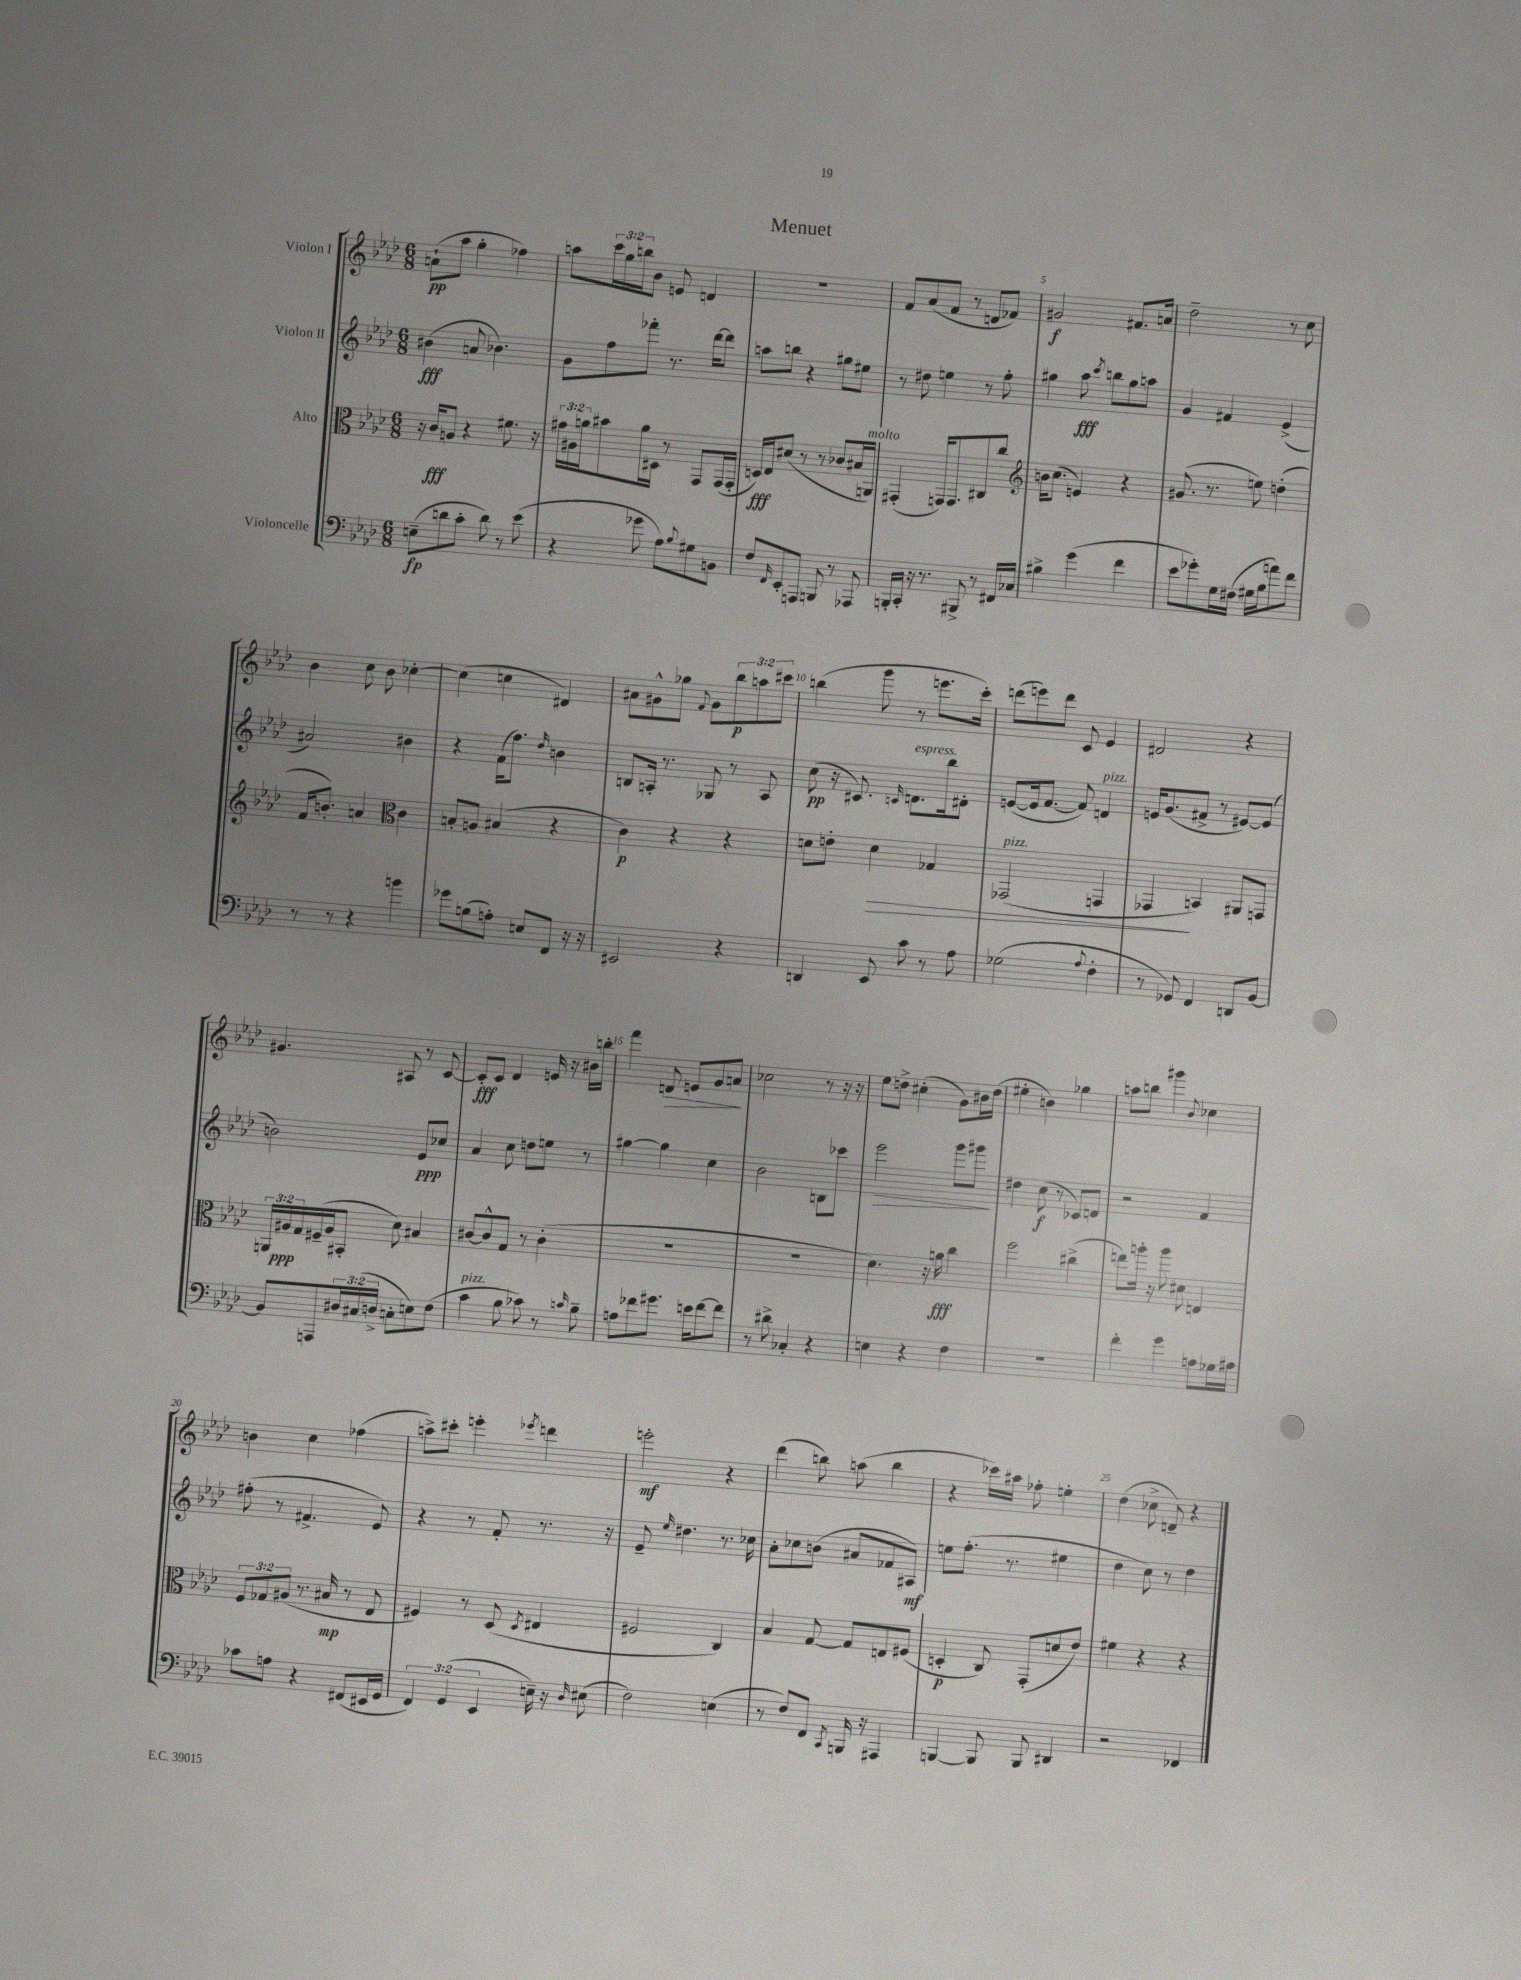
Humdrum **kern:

**kern	**kern	**kern	**kern
*staff4	*staff3	*staff2	*staff1
*clefF4	*clefC3	*clefG2	*clefG2
*k[b-e-a-d-]	*k[b-e-a-d-]	*k[b-e-a-d-]	*k[b-e-a-d-]
*M6/8	*M6/8	*M6/8	*M6/8
(8E~	16r	(4b#	(8a`
.	16c	.	.
8d	8A	.	8aa-
8c'	4r	8a	4gg'
8d)	.	4.b-)	.
8r	8.f#	.	4ff-)
(8e-	.	.	.
.	16r	.	.
=	=	=	=
4r	24g#	8g	8aa
.	24A#	.	.
.	24a	.	.
.	8b#	8ff	24ccc
.	.	.	24gg
.	.	.	24bb
8g-	16a	8fff-'	8b-
.	16D#	.	.
8A-)	8r	8.r	8e
8qqB-	.	.	.
8G#	8GG	.	4d
.	.	[16ddd-	.
8BB	(16GG	8ddd-]	.
.	16GG'	.	.
=	=	=	=
8F	16D)	8aa	2.r
.	16E-	.	.
16qqFF	.	.	.
8EE-'	(8d#	8bb	.
8AAA	8r	4r	.
8BBB	8r	.	.
8r	8c-	8gg#	.
8AAA-	16B#	8ee#	.
.	16AA)	.	.
=	=	=	=
16BBB'	(4GG#'	8r	8f
16CC'	.	.	.
16r	.	8dd#	(8a-
8.r	.	.	.
.	16GG)	4ee	8f
.	8.GG	.	.
8BBB#^	.	.	8r
8r	8C#	8r	8d
16FF#	8cc	8ff'	8f-)
16C-	.	.	.
=	=	=	=
*	*clefG2	*	*
4B#^	16b	4gg#	2g#
.	(8.cc	.	.
(4g	4e)	8aa-	.
.	.	8qccc	.
.	.	8bb	.
4f	4r	8gg#	8.f#
.	.	8aa	.
.	.	.	16a
=	=	=	=
8e-	(8.g#	4g	2dd-~
8g-')	.	.	.
.	8.r	.	.
16G	.	4f#	.
(16F#	.	.	.
16G#	8ee)	.	.
16B-	.	.	.
8a)	(4dd'	(4e-^	8r
8f	.	.	8cc
=	=	=	=
8r	16f	2a#)	4b-
.	8.b')	.	.
8r	.	.	.
4r	4a	.	8cc
.	.	.	8b-
*	*clefC3	*	*
4b	4c	4b#	[4cc-'
=	=	=	=
8g-	8B'	4r	(4cc-]
(8B	8A	.	.
8A')	(4B#	(16f	4cc
.	.	8.ff)	.
8E	.	.	.
.	.	16qqdd-	.
8FF	4r	4b	4d#)
16r	.	.	.
16r	.	.	.
=	=	=	=
2EE#	4c)	8B	8a#
.	.	16A'	8g#^^
.	.	8.r	.
.	4r	.	8gg-
.	.	.	8qqf
.	.	8G-	8g#
4r	4r	8r	12bb-
.	.	.	12aa
.	.	8A	.
.	.	.	12ccc#
=	=	=	=
4DD	8d	(8cc	(4bb
.	8e'	16r	.
.	.	8.c#)	.
8EE-	4d	.	8ggg
.	.	16qqc	.
8c	.	8.d	8r
8r	4G-	.	8.eee
.	.	16bb-	.
8A-	.	8d#'	.
.	.	.	16ccc')
=	=	=	=
(2G-	(2GG-	([8e	(8ddd
.	.	16e]	8eee)
.	.	[8.f	.
.	.	.	8ddd
.	.	8f])	8c
8qqA-	.	.	.
4F'	4GG	4d	4e-
=	=	=	=
8r	4GG-	16e	2d#
.	.	(8.g	.
8GG-)	.	.	.
4FF	4BB)	8f#^	.
.	.	8r	.
8DD	8AA#	[8e#)	4r
[8BB-	8GG	(8e#]	.
=	=	=	=
8BB-]	24AA	2b)	4.g#
.	24A#	.	.
.	24G	.	.
8AAA	(16F#~	.	.
.	16A#	.	.
24D#	8BB#'	.	.
(24C#	.	.	.
24D^	.	.	.
8C'	8d-)	.	8A#
8E)	4B#	8e-	8r
(8F	.	8cc-	[8c
=	=	=	=
4c	[8c#	4a-	8c']
.	8c#^^]	.	8c
8B-	8G	8cc	4d-
8c-)	8r	8dd	.
8r	(4c#'	8ee	16e
.	.	.	16r
16qqc	.	.	.
8B-~	.	8r	16b#
.	.	.	16bb'
=	=	=	=
8A	2.r	[4gg#	4fff
8f-	.	.	.
8.g#	.	4gg#]	8d
.	.	.	8e
16e	.	.	.
[8f-	.	4cc	8g
8f-]	.	.	8a
=	=	=	=
8r	2.r	2b-	2cc-
8d#^	.	.	.
4C-'	.	.	.
4r	.	8B	8r
.	.	8ccc-	16r
.	.	.	16r
=	=	=	=
4E	4.d-)	2eee-	8ee-
.	.	.	8dd^
4r	.	.	(4cc#'
.	16r	.	.
.	16a	.	.
4F	4cc	8ggg	8g)
.	.	8ggg#	16b#
.	.	.	(16dd
=	=	=	=
2.r	2ff	4dd#	4ee#'
.	.	(8cc	4b)
.	.	8r	.
.	(4cc#^	8c-)	4gg-
.	.	8d	.
=	=	=	=
4f'	8ee)	2r	8aa
.	16aa'	.	8bb
.	16r	.	.
4g	8aa	.	4ggg#
.	8d#	.	.
.	.	.	8qqb-
8A	4E	4f	4cc-
16G-	.	.	.
16A#	.	.	.
=	=	=	=
8c-	12F	(8ff#'	4b
.	12G-	.	.
8A	.	8r	.
.	(12A#	.	.
4r	8.r	4.f#^	4cc
.	16B#	.	.
(8FF#	8r	.	(4ff-
16EE#	8E-	8e-)	.
16GG	.	.	.
=	=	=	=
6FF)	4F#)	4r	8aa^)
.	.	.	8ccc#'
(6GG	.	.	.
.	8r	8r	4eee'
6EE-	.	.	.
.	(8D-	8f'	.
.	8qD-	.	8qeee-
16E~)	4E#	8.r	4ddd
16r	.	.	.
16qqD-	.	.	.
(8E#	.	.	.
.	.	16r	.
=	=	=	=
2F)	2F#	8e-~	2eee'
.	.	16qqee-	.
.	.	4.dd#	.
(4E	4C)	8.r	4r
.	.	16cc-	.
=	=	=	=
8r	4B-	8a-'	(4ddd-
8F)	.	8cc-	.
8FF	[8G	(8b	8bb)
8qCC	.	.	.
16BBB	8G]	8a#	(8aa
16r	.	.	.
4AAA#	8E	8f-	4bb
.	(8F#	8A#)	.
=	=	=	=
[4BBB	4D'	8ee	4r
.	.	(8.ff'	.
8BBB]	8C)	.	16ccc-)
.	.	8.r	16aa#
8BBB	(8GG'	.	8ff-'
4DD#	8d	4ee#	4ee'
.	8e-)	.	.
=	=	=	=
2r	4f#	4dd-	(4dd-
.	4r	8cc)	8cc-^
.	.	8r	8d~)
4FF-	4r	4dd-	4r
==	==	==	==
*-	*-	*-	*-
